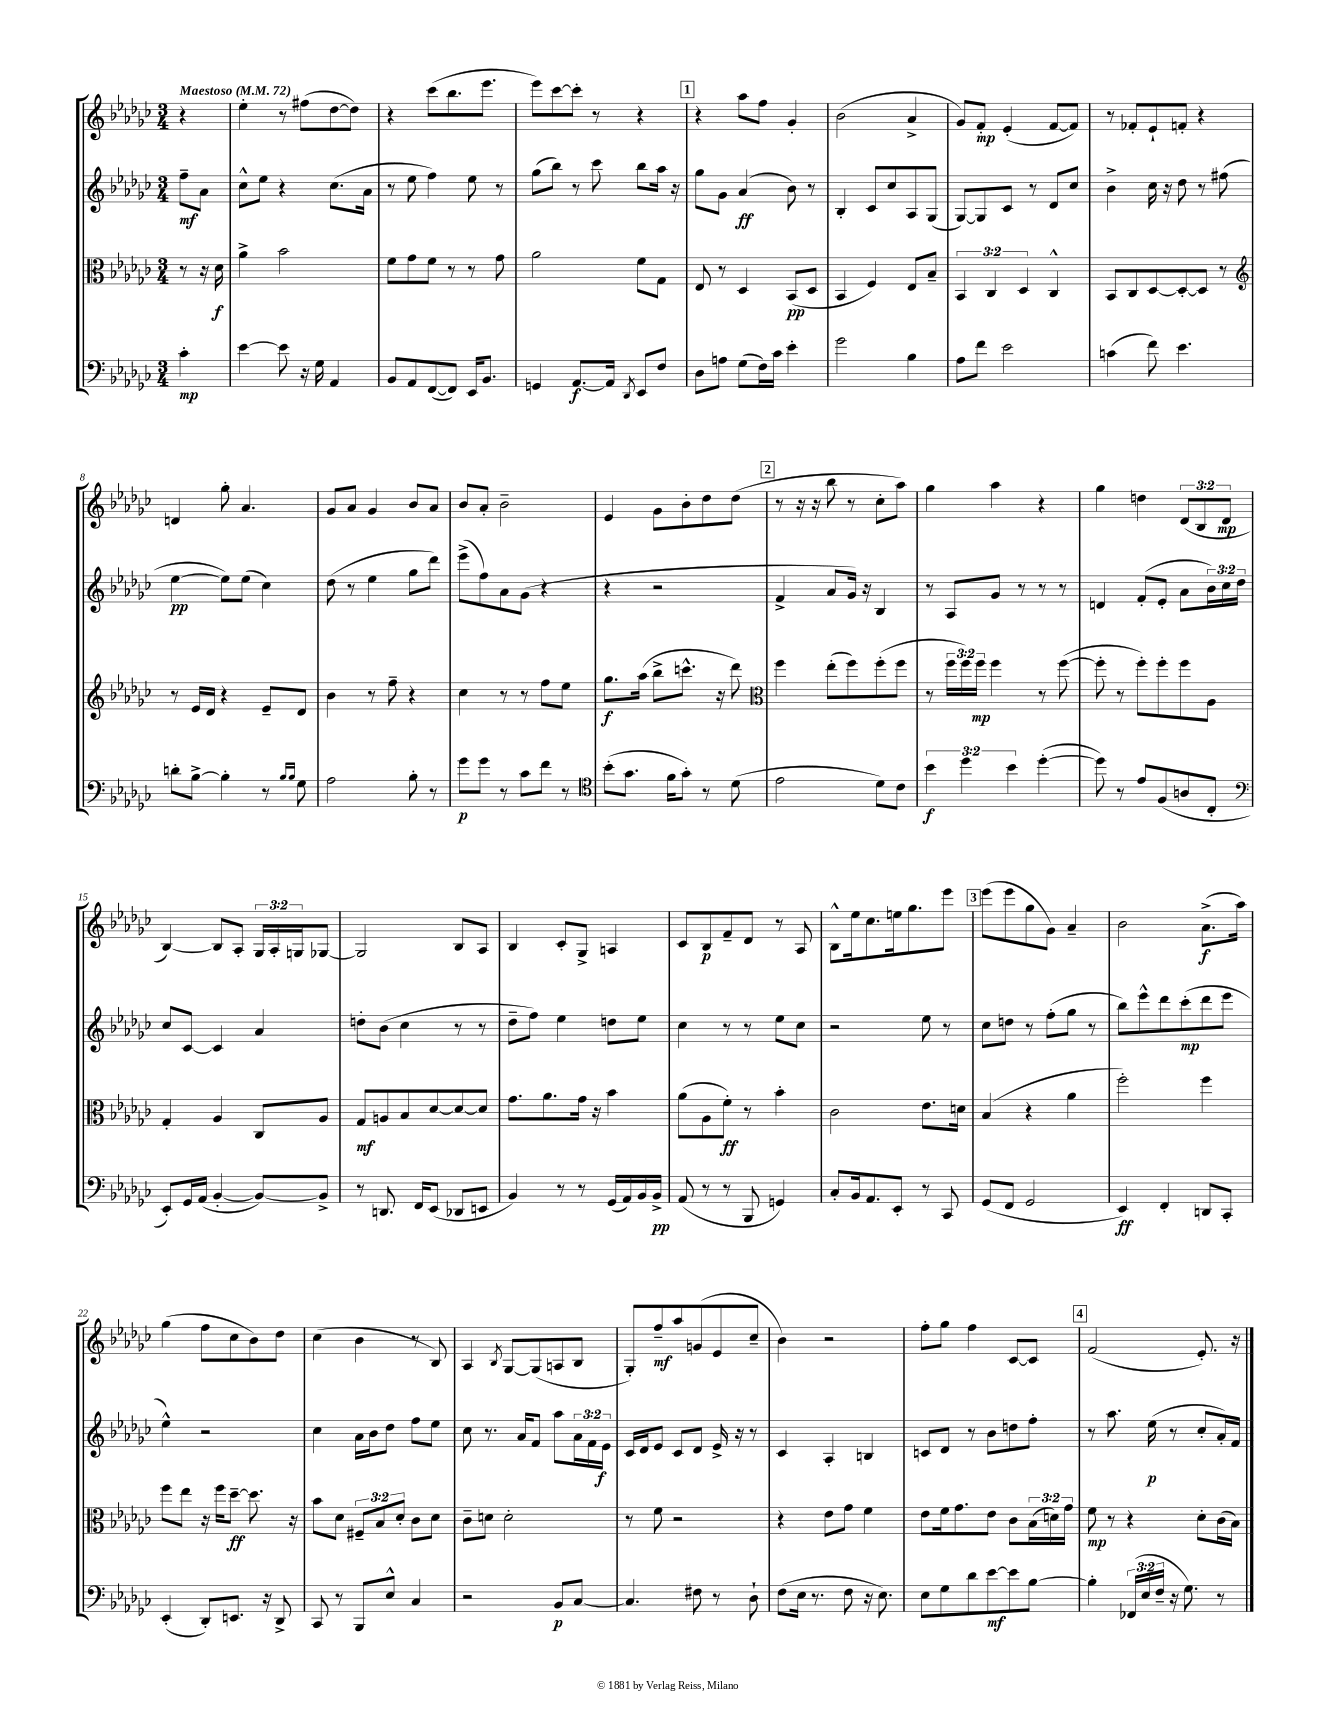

**kern	**dynam	**kern	**dynam	**kern	**dynam	**kern	**dynam
*part4	*part4	*part3	*part3	*part2	*part2	*part1	*part1
*staff4	*staff4	*staff3	*staff3	*staff2	*staff2	*staff1	*staff1
*clefF4	*	*clefC3	*	*clefG2	*	*clefG2	*
*k[b-e-a-d-g-c-]	*	*k[b-e-a-d-g-c-]	*	*k[b-e-a-d-g-c-]	*	*k[b-e-a-d-g-c-]	*
*M3/4	*	*M3/4	*	*M3/4	*	*M3/4	*
*MM72	*	*MM72	*	*MM72	*	*MM72	*
=	=	=	=	=	=	=	=
!	!	!	!	!	!	!LO:TX:a:B:t=Maestoso	!
4c-'\	mp	8r	.	8ff~\L	mf	4r	.
.	.	16r	.	8a-\J	.	.	.
.	.	16d-\	f	.	.	.	.
=1	=1	=1	=1	=1	=1	=1	=1
[4e-\	.	4a-^\	.	8cc-^^\L	.	4ee-'\	.
.	.	.	.	8ee-\J	.	.	.
8e-\]	.	2b-\	.	4r	.	8r	.
16r	.	.	.	.	.	(8ff#X\L	.
16G-\	.	.	.	.	.	.	.
4AA-/	.	.	.	(8.cc-\L	.	[8dd-\	.
.	.	.	.	.	.	8dd-\J])	.
.	.	.	.	16a-\Jk	.	.	.
=2	=2	=2	=2	=2	=2	=2	=2
8BB-/L	.	8f\L	.	8r	.	4r	.
8AA-/	.	8g-\	.	8ee-\	.	.	.
([8FF/	.	8f\J	.	4ff\)	.	(8ccc-\L	.
8FF/J])	.	8r	.	.	.	8.bb-\	.
16EE-/KL	.	8r	.	8ee-\	.	.	.
8.BB-/J	.	.	.	.	.	8.eee-\J	.
.	.	8g-\	.	8r	.	.	.
=3	=3	=3	=3	=3	=3	=3	=3
4GGn/	.	2a-\	.	(8gg-\L	.	8eee-\L)	.
.	.	.	.	8bb-\J)	.	[8ccc-\	.
[8.AA-/L	f	.	.	8r	.	8ccc-'\J]	.
.	.	.	.	8ccc-\	.	8r	.
16AA-/Jk]	.	.	.	.	.	.	.
8qDD-/	.	.	.	.	.	.	.
8EE-/L	.	8f\L	.	8bb-\L	.	4r	.
8F/J	.	8G-\J	.	16aa-\Jk	.	.	.
.	.	.	.	16r	.	.	.
!!LO:REH:place=s1:t=1
=4	=4	=4	=4	=4	=4	=4	=4
8D-\L	.	8E-/	.	8gg-\L	.	4r	.
8An\J	.	8r	.	8g-\J	.	.	.
(8G-\L	.	4D-/	.	(4a-/	ff	8aa-\L	.
16F\L)	.	.	.	.	.	8ff\J	.
16c-\JJ	.	.	.	.	.	.	.
4e-'\	.	(8BB-/L	pp	8b-\)	.	4g-'/	.
.	.	8D-/J	.	8r	.	.	.
=5	=5	=5	=5	=5	=5	=5	=5
2g-\	.	4BB-/	.	4B-'/	.	(2b-\	.
.	.	4F/)	.	8c-/L	.	.	.
.	.	.	.	8cc-/	.	.	.
4B-\	.	8E-/L	.	8A-/	.	4a-^/	.
.	.	8B-~/J	.	(8G-/J	.	.	.
=6	=6	=6	=6	=6	=6	=6	=6
8A-\L	.	6BB-/	.	[8G-/L)	.	8g-/L)	.
8f\J	.	.	.	8G-/]	.	8f'/J	mp
.	.	6C-/	.	.	.	.	.
2e-\	.	.	.	8c-/J	.	(4e-'/	.
.	.	6D-/	.	.	.	.	.
.	.	.	.	8r	.	.	.
.	.	4C-^^/	.	8d-/L	.	[8f/L	.
.	.	.	.	8cc-/J	.	8f/J])	.
=7	=7	=7	=7	=7	=7	=7	=7
(4cn\	.	8BB-/L	.	4b-^\	.	8r	.
.	.	8C-/	.	.	.	8f-X'/L	.
8f\)	.	[8D-/	.	16cc-\	.	8e-`/	.
.	.	.	.	16r	.	.	.
4.e-\	.	8D-'/_	.	8dd-\	.	8fn'/J	.
.	.	8D-/J]	.	8r	.	4r	.
.	.	8r	.	(8ff#X\	.	.	.
!!LO:LB:g=z
=8	=8	=8	=8	=8	=8	=8	=8
*	*	*clefG2	*	*	*	*	*
8dn'\L	.	8r	.	[4ee-\	pp	4dn/	.
[8B-^\J	.	16e-/LL	.	.	.	.	.
.	.	16d-/JJ	.	.	.	.	.
4B-'\]	.	4r	.	8ee-\L])	.	8gg-'\	.
.	.	.	.	(8ee-\J	.	4.a-/	.
8r	.	8e-~/L	.	4cc-\)	.	.	.
16qqB-/LL	.	.	.	.	.	.	.
16qqB-/JJ	.	.	.	.	.	.	.
8G-\	.	8d-/J	.	.	.	.	.
=9	=9	=9	=9	=9	=9	=9	=9
2A-\	.	4b-\	.	(8dd-\	.	8g-/L	.
.	.	.	.	8r	.	8a-/J	.
.	.	8r	.	4ee-\	.	4g-/	.
.	.	8ff~\	.	.	.	.	.
8B-'\	.	4r	.	8gg-\L	.	8b-/L	.
8r	.	.	.	8ddd-\J)	.	8a-/J	.
=10	=10	=10	=10	=10	=10	=10	=10
8g-\L	p	4cc-\	.	(8eee-^\L	.	8b-/L	.
8g-\J	.	.	.	8ff\)	.	8a-'/J	.
8r	.	8r	.	8a-\	.	2b-~\	.
8c-\L	.	8r	.	(8g-\J	.	.	.
8f\J	.	8ff\L	.	4r	.	.	.
8r	.	8ee-\J	.	.	.	.	.
=11	=11	=11	=11	=11	=11	=11	=11
*clefC4	*	*	*	*	*	*	*
(8b-'\L	.	8.gg-\L	f	4r	.	4e-/	.
8.g-\J	.	.	.	.	.	.	.
.	.	(16aa-\Jk	.	.	.	.	.
.	.	8bb-^\L	.	2r	.	8g-\L	.
16f\KL	.	.	.	.	.	.	.
8g-'\J)	.	8.cccn^^\J	.	.	.	8b-'\	.
8r	.	.	.	.	.	8dd-\	.
.	.	16r	.	.	.	.	.
(8d-\	.	8ddd-\)	.	.	.	(8dd-\J	.
!!LO:REH:place=s1:t=2
=12	=12	=12	=12	=12	=12	=12	=12
*	*	*clefC3	*	*	*	*	*
2e-\	.	4ff\	.	4f^/	.	8r	.
.	.	.	.	.	.	16r	.
.	.	.	.	.	.	16r	.
.	.	(8ee-'\L	.	8a-/L	.	8bb-\	.
.	.	8ff\)	.	16g-/Jk)	.	8r	.
.	.	.	.	16r	.	.	.
8d-\L)	.	(8ff'\	.	4B-/	.	8cc-'\L	.
8c-\J	.	8ff\J	.	.	.	8aa-\J)	.
=13	=13	=13	=13	=13	=13	=13	=13
6b-\	f	8r	.	8r	.	4gg-\	.
.	.	24ff\LL	.	8A-/L	.	.	.
6dd-\	.	24ff\)	.	.	.	.	.
.	.	24ff\JJ	mp	.	.	.	.
.	.	4ff\	.	8g-/J	.	4aa-\	.
6b-\	.	.	.	.	.	.	.
.	.	.	.	8r	.	.	.
([4dd-'\	.	8r	.	8r	.	4r	.
.	.	([8ff\	.	8r	.	.	.
=14	=14	=14	=14	=14	=14	=14	=14
8dd-\])	.	8ff'\]	.	4dn/	.	4gg-\	.
8r	.	8r	.	.	.	.	.
8e-/L	.	8ff'\L)	.	(8f'/L	.	4ddn\	.
(8F/	.	8ff'\	.	8e-'/J	.	.	.
8An/	.	8ff\	.	8a-\L	.	(12d-/L	.
.	.	.	.	.	.	12B-/	.
8C-'/J	.	8A-\J	.	24b-\L)	.	.	.
.	.	.	.	24cc-\	.	12d-/J	mp
.	.	.	.	24dd-\JJ	.	.	.
!!LO:LB:g=z
=15	=15	=15	=15	=15	=15	=15	=15
*clefF4	*	*	*	*	*	*	*
8EE-'/L)	.	4G-'/	.	8cc-/L	.	[4B-/)	.
16GG-/L	.	.	.	[8c-/J	.	.	.
(16AA-/JJ	.	.	.	.	.	.	.
[4BB-'/	.	4A-/	.	4c-/]	.	8B-/L]	.
.	.	.	.	.	.	8A-'/J	.
8BB-/L_)	.	8C-/L	.	4a-/	.	24G-/LL	.
.	.	.	.	.	.	24A-'/	.
.	.	.	.	.	.	24Gn/J	.
8BB-^/J]	.	8A-/J	.	.	.	[8G-X/J	.
=16	=16	=16	=16	=16	=16	=16	=16
8r	.	8G-/L	mf	8ddn'\L	.	2G-/]	.
8.DDn/	.	8An/	.	(8b-\J	.	.	.
.	.	8B-/	.	4cc-\	.	.	.
16FF/KL	.	.	.	.	.	.	.
(8EE-/J	.	[8d-/	.	.	.	.	.
8DD-X/L	.	8d-/_	.	8r	.	8B-/L	.
8EEn/J	.	8d-/J]	.	8r	.	8A-/J	.
=17	=17	=17	=17	=17	=17	=17	=17
4BB-/)	.	8.g-\L	.	8dd-~\L	.	4B-/	.
.	.	.	.	8ff\J)	.	.	.
.	.	8.a-\	.	.	.	.	.
8r	.	.	.	4ee-\	.	8c-'/L	.
8r	.	16g-\Jk	.	.	.	8G-^/J	.
.	.	16r	.	.	.	.	.
(16GG-/LL	.	4b-\	.	8ddn\L	.	4An/	.
16AA-/)	.	.	.	.	.	.	.
16BB-/	.	.	.	8ee-\J	.	.	.
16BB-^/JJ	pp	.	.	.	.	.	.
=18	=18	=18	=18	=18	=18	=18	=18
(8AA-/	.	(8a-\L	.	4cc-\	.	8c-/L	.
8r	.	8A-\	.	.	.	8B-/	p
8r	.	8f'\J)	ff	8r	.	8f~/	.
8BBB-/	.	8r	.	8r	.	8d-/J	.
4GGn/)	.	4b-'\	.	8ee-\L	.	8r	.
.	.	.	.	8cc-\J	.	8A-/	.
=19	=19	=19	=19	=19	=19	=19	=19
8C-'/L	.	2c-\	.	2r	.	8B-^^\L	.
16BB-/k	.	.	.	.	.	16ee-\k	.
8.AA-/	.	.	.	.	.	8.cc-\	.
8EE-'/J	.	.	.	.	.	16een\k	.
.	.	.	.	.	.	8.gg-\	.
8r	.	8.e-\L	.	8ee-\	.	.	.
8CC-/	.	.	.	8r	.	8eee-\J	.
.	.	16dn\Jk	.	.	.	.	.
!!LO:REH:place=s1:t=3
=20	=20	=20	=20	=20	=20	=20	=20
(8GG-/L	.	(4B-/	.	8cc-\L	.	(8eee-\L	.
8FF/J	.	.	.	8ddn\J	.	8eee-\	.
2GG-/	.	4r	.	8r	.	8gg-\	.
.	.	.	.	(8ff'\L	.	8g-\J)	.
.	.	4a-\	.	8gg-\J	.	4a-~/	.
.	.	.	.	8r	.	.	.
=21	=21	=21	=21	=21	=21	=21	=21
4EE-/)	ff	2ff'\)	.	8bb-\L)	.	2b-\	.
.	.	.	.	8eee-^^\	.	.	.
4FF'/	.	.	.	8ddd-\	.	.	.
.	.	.	.	(8ccc-'\	mp	.	.
8DDn/L	.	4ff\	.	8ddd-\	.	(8.a-^\L	f
8CC-'/J	.	.	.	8eee-\J	.	.	.
.	.	.	.	.	.	16aa-\Jk)	.
!!LO:LB:g=z
=22	=22	=22	=22	=22	=22	=22	=22
(4EE-'/	.	8ff\L	.	4ee-^^\)	.	(4gg-\	.
.	.	8ee-\J	.	.	.	.	.
8DD-'/L)	.	16r	.	2r	.	8ff\L	.
.	.	16ff\KL	.	.	.	.	.
8.EEn/J	.	[8dd-~\J	ff	.	.	8cc-\	.
.	.	8.dd-\]	.	.	.	8b-\)	.
16r	.	.	.	.	.	.	.
8DD-^/	.	.	.	.	.	8dd-\J	.
.	.	16r	.	.	.	.	.
=23	=23	=23	=23	=23	=23	=23	=23
8CC-/	.	8b-\L	.	4cc-\	.	(4cc-\	.
8r	.	8d-\J	.	.	.	.	.
8BBB-/L	.	12F#X~/L	.	16a-\LL	.	4b-\	.
.	.	.	.	16b-\J	.	.	.
.	.	12B-/	.	.	.	.	.
8E-^^/J	.	.	.	8dd-\J	.	.	.
.	.	12d-'/J	.	.	.	.	.
4C-/	.	8c-\L	.	8ff\L	.	8r	.
.	.	8d-\J	.	8ee-\J	.	8B-/)	.
=24	=24	=24	=24	=24	=24	=24	=24
2r	.	8c-~\L	.	8cc-\	.	4A-/	.
.	.	8dn\J	.	8.r	.	.	.
.	.	.	.	.	.	8qB-/	.
.	.	2d'\	.	.	.	[8G-/L	.
.	.	.	.	16a-/KL	.	.	.
.	.	.	.	8f/J	.	(8G-/]	.
8BB-/L	p	.	.	8aa-\L	.	8An/	.
[8C-/J	.	.	.	24a-\L	.	8B-/J	.
.	.	.	.	24f\	.	.	.
.	.	.	.	24e-\JJ	f	.	.
=25	=25	=25	=25	=25	=25	=25	=25
4.C-/]	.	8r	.	16c-/LL	.	8G-'/L)	.
.	.	.	.	16d-/J	.	.	.
.	.	8f\	.	8e-/J	.	8ff~/	mf
.	.	2r	.	8c-/L	.	8aa-/	.
8F#X\	.	.	.	8d-/J	.	(8gn/	.
8r	.	.	.	16e-^/	.	8e-/	.
.	.	.	.	16r	.	.	.
8D-`\	.	.	.	8r	.	8cc-~/J	.
=26	=26	=26	=26	=26	=26	=26	=26
(8F\L	.	4r	.	4c-/	.	4b-\)	.
16E-\Jk	.	.	.	.	.	.	.
8.r	.	.	.	.	.	.	.
.	.	8e-\L	.	4A-'/	.	2r	.
8F\	.	8g-\J	.	.	.	.	.
16r	.	4f\	.	4Bn/	.	.	.
8.E-\)	.	.	.	.	.	.	.
=27	=27	=27	=27	=27	=27	=27	=27
8E-\L	.	8e-\L	.	8cn/L	.	8ff'\L	.
8G-\	.	16f\k	.	8d-/J	.	8gg-\J	.
.	.	8.g-\	.	.	.	.	.
8d-\	.	.	.	8r	.	4ff\	.
[8e-\	mf	8e-\J	.	8b-\L	.	.	.
8e-\]	.	8c-\L	.	8ddn\	.	[8c-/L	.
[8B-\J	.	(24B-\L	.	8ff'\J	.	8c-/J]	.
.	.	24dn\)	.	.	.	.	.
.	.	24g-\JJ	.	.	.	.	.
!!LO:REH:place=s1:t=4
=28	=28	=28	=28	=28	=28	=28	=28
4B-'\]	.	8f\	mp	8r	.	(2f/	.
.	.	8r	.	8.aa-\	.	.	.
(24FF-X/LL	.	4r	.	.	.	.	.
24E-/	.	.	.	.	.	.	.
.	.	.	.	(16ee-\	p	.	.
24F~/JJ	.	.	.	.	.	.	.
16r	.	.	.	8r	.	.	.
8.G-\)	.	.	.	.	.	.	.
.	.	8d-'\L	.	8cc-'/L	.	8.e-'/)	.
8r	.	(16c-\L	.	16a-'/L)	.	.	.
.	.	16B-\JJ)	.	16f/JJ	.	16r	.
==	==	==	==	==	==	==	==
*-	*-	*-	*-	*-	*-	*-	*-
